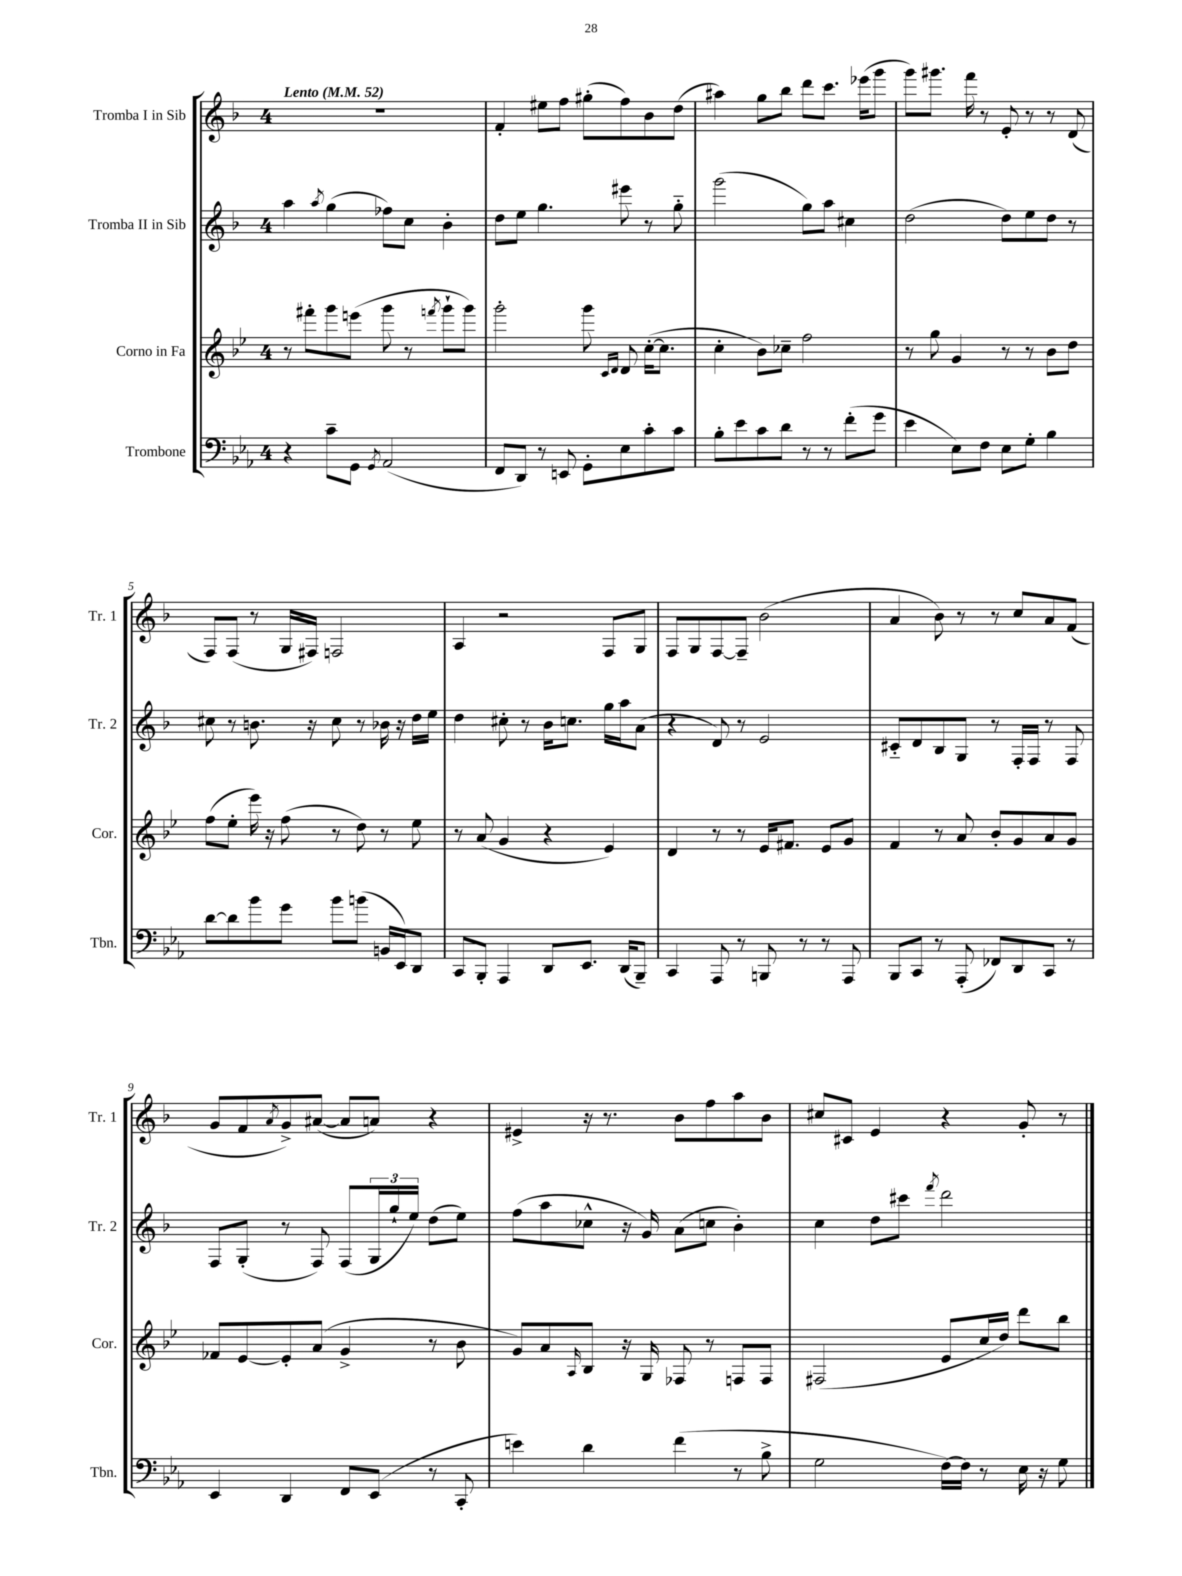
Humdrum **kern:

**kern	**kern	**kern	**kern
*staff4	*staff3	*staff2	*staff1
*clefF4	*clefG2	*clefG2	*clefG2
*k[b-e-a-]	*k[b-e-]	*k[b-]	*k[b-]
*M4/4	*M4/4	*M4/4	*M4/4
*MM52	*MM52	*MM52	*MM52
4r	8r	4aa	1r
.	8fff#'	.	.
.	.	8qaa	.
8c~	8ggg	(4gg	.
8GG	(8eee	.	.
8qGG	.	.	.
(2AA-	8ggg	8ff-)	.
.	8r	8cc	.
.	8qfff	.	.
.	8ggg`	4b-'	.
.	8ggg)	.	.
=	=	=	=
8FF	2ggg'	8dd	4f'
8DD)	.	8ee	.
8r	.	4.gg	8ee#
8EE	.	.	8ff
8GG'	8ggg	.	(8gg#'
.	16qqc	.	.
.	16qqd	.	.
8E-	8d	8eee#	8ff)
8c'	([16cc'	8r	8b-
.	8.cc]	.	.
8c	.	8gg'~	(8dd
=	=	=	=
8B-'	4cc'	(2ggg	4aa#)
8e-	.	.	.
8c	8b-)	.	8gg
8d	8cc-~	.	8bb-
8r	2ff	8gg)	8ddd
8r	.	8aa	8.ccc
(8f'	.	4cc#	.
.	.	.	(16eee-
8g	.	.	8ggg
=	=	=	=
4e-	8r	(2dd	8ggg)
.	8gg	.	8.ggg#
8E-)	4g	.	.
.	.	.	16fff
8F	.	.	8r
8E-	8r	8dd)	8e'
8G'	8r	8ee	8r
4B-	8b-	8dd	8r
.	8dd	8r	(8d
=	=	=	=
[8d	(8ff	8cc#	8F)
8d]	8ee-'	8r	(8F
8b-	16eee-)	8.b	8r
.	16r	.	.
8g	(8ff	.	16G
.	.	16r	16F#)
8b-	8r	8cc#	2F
(8b	8dd)	8r	.
16BB	8r	16b-	.
16EE-)	.	16r	.
8DD	8ee-	16dd	.
.	.	16ee	.
=	=	=	=
8CC	8r	4dd	4A
8BBB-'	(8a	.	.
4AAA-	4g	8cc#'	2r
.	.	8r	.
8DD	4r	16b-	.
.	.	8.cc	.
8.EE-	.	.	.
.	4e-)	16gg	8F
(16DD	.	16aa	.
8BBB-~)	.	(8a	8G
=	=	=	=
4CC	4d	4r	8F
.	.	.	8G
8AAA-	8r	8d)	[8F
8r	8r	8r	8F~]
8BBB	16e-	2e	(2b-
.	8.f#	.	.
8r	.	.	.
8r	8e-	.	.
8AAA-	8g	.	.
=	=	=	=
8BBB-	4f	8c#'~	4a
8CC	.	8d	.
8r	8r	8B-	8b-)
(8AAA-'	8a	8G	8r
8FF-)	8b-'	8r	8r
8DD	8g	16F'	8cc
.	.	16F	.
8CC	8a	8r	8a
8r	8g	8F	(8f
=	=	=	=
4EE-	8f-	8F	8g
.	[8e-	(8G'	8f
.	.	.	8qa
4DD	8e-']	8r	8g^)
.	(8a	8F)	([8a#
8FF	4g^	(8F	8a#]
(8EE-	.	24G	8a)
.	.	24gg`	.
.	.	24ee)	.
8r	8r	(8dd	4r
8CC'	8b-	8ee)	.
=	=	=	=
4e)	8g)	(8ff	4e#^
.	8a	8aa	.
.	16qqA	.	.
4d	8B-	8cc-^^	16r
.	.	.	8.r
.	16r	16r	.
.	16G	16g)	.
(4f	8F-	(8a	8b-
.	8r	8cc	8ff
8r	8F	4b-')	8aa
8B-^	8F	.	8b-
=	=	=	=
2G	(2F#	4cc	8cc#
.	.	.	8c#
.	.	8dd	4e
.	.	8ccc#	.
.	.	8qfff	.
[16F)	8e-	2ddd	4r
16F]	.	.	.
8r	16cc	.	.
.	16dd)	.	.
16E-	8ddd	.	8g'
16r	.	.	.
8G	8bb-	.	8r
==	==	==	==
*-	*-	*-	*-
